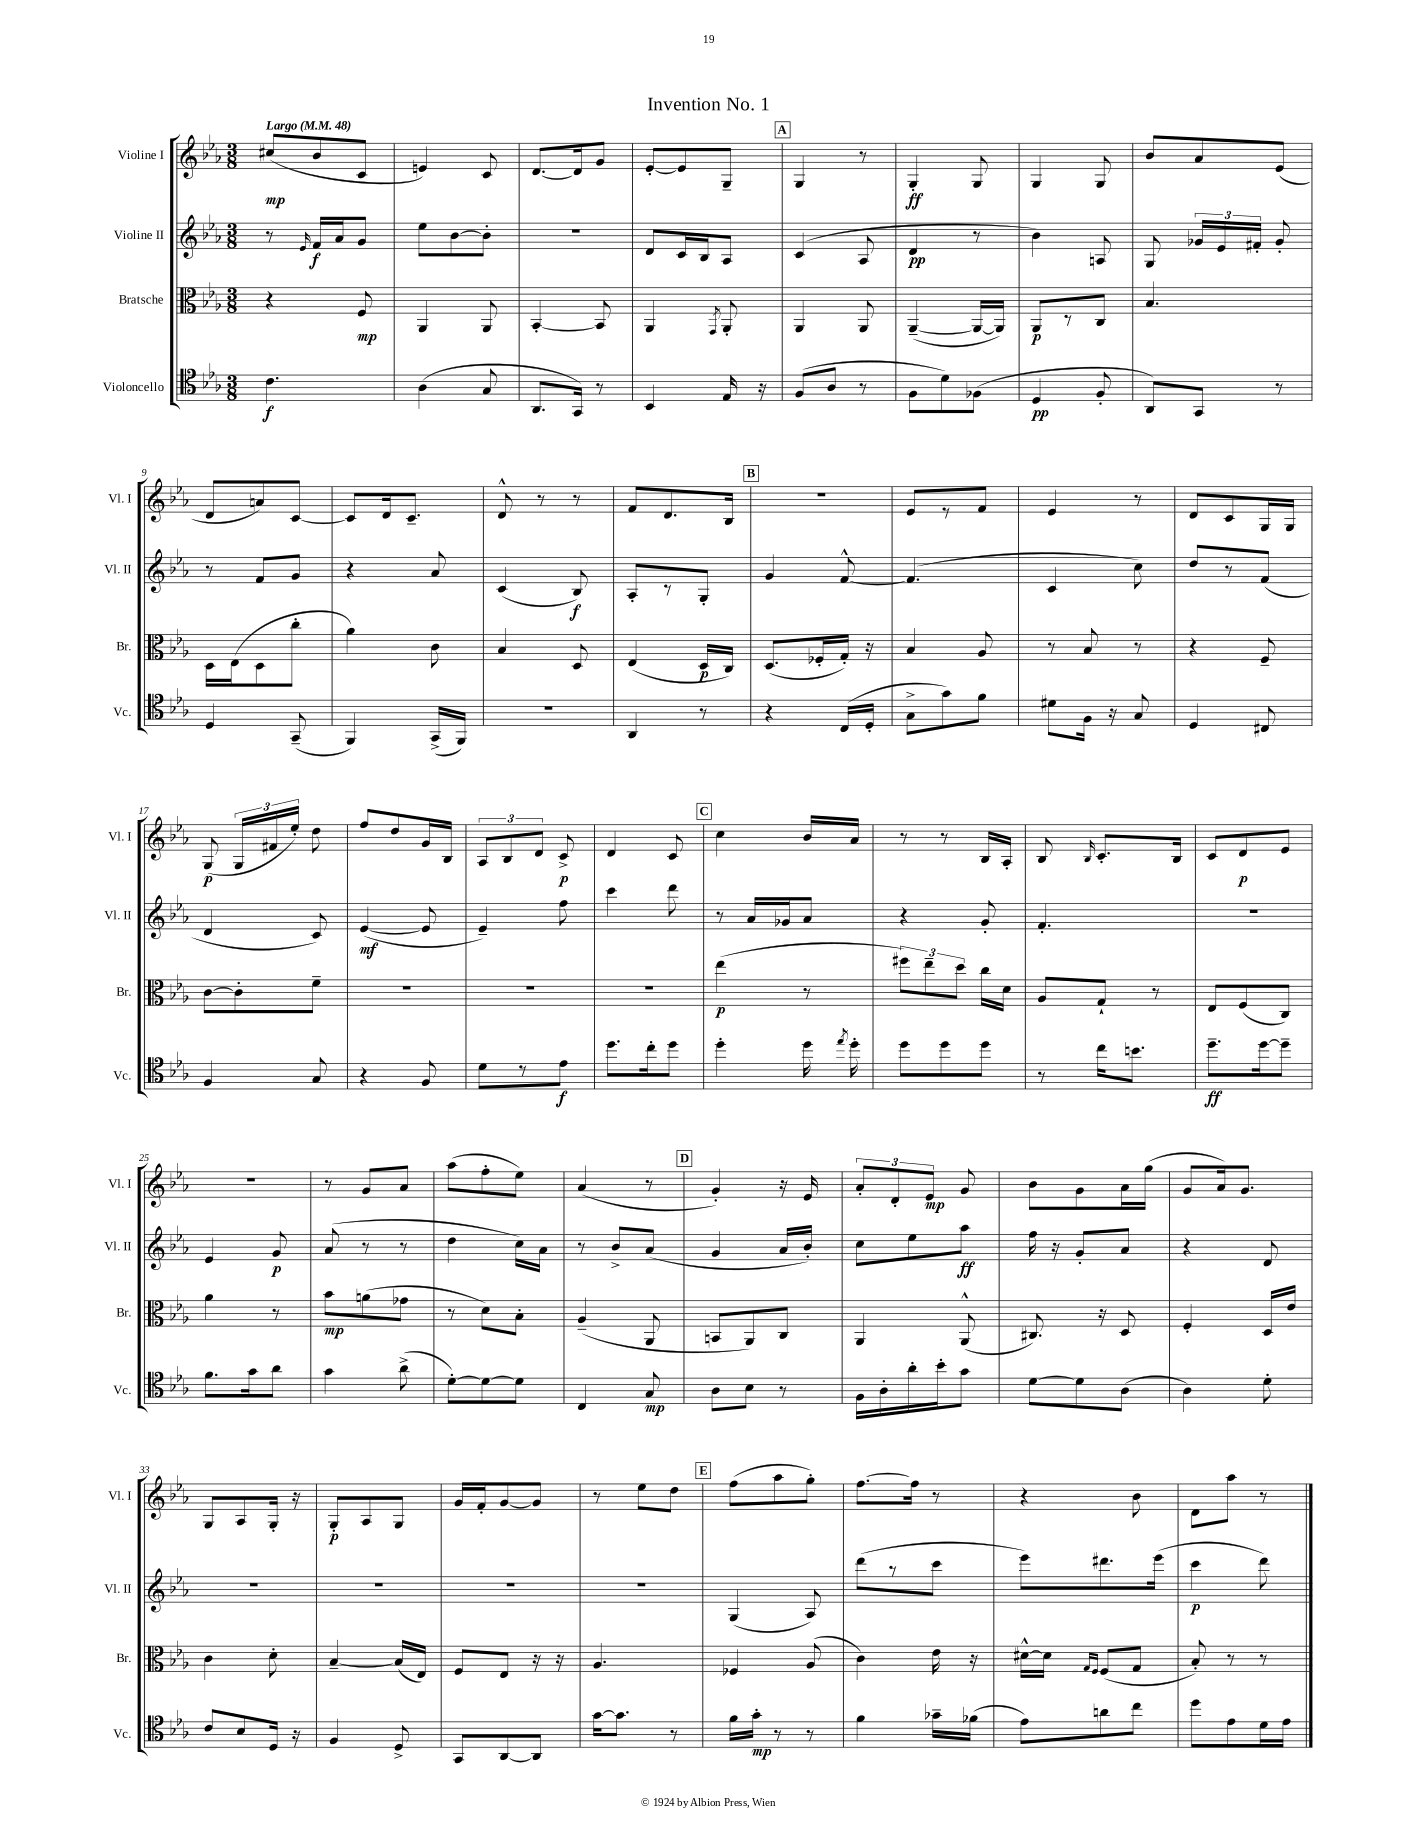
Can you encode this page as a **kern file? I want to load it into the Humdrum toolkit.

**kern	**dynam	**kern	**dynam	**kern	**dynam	**kern	**dynam
*part4	*part4	*part3	*part3	*part2	*part2	*part1	*part1
*staff4	*staff4	*staff3	*staff3	*staff2	*staff2	*staff1	*staff1
*I"Violoncello	*	*I"Bratsche	*	*I"Violine II	*	*I"Violine I	*
*I'Vc.	*	*I'Br.	*	*I'Vl. II	*	*I'Vl. I	*
*clefC4	*	*clefC3	*	*clefG2	*	*clefG2	*
*k[b-e-a-]	*	*k[b-e-a-]	*	*k[b-e-a-]	*	*k[b-e-a-]	*
*M3/8	*	*M3/8	*	*M3/8	*	*M3/8	*
*MM48	*	*MM48	*	*MM48	*	*MM48	*
=1	=1	=1	=1	=1	=1	=1	=1
!	!	!	!	!	!	!LO:TX:a:B:t=Largo	!
4.c\	f	4r	.	8r	.	(8cc#X/L	mp
.	.	.	.	16qqe-/	.	.	.
.	.	.	.	16f/LL	f	8b-/	.
.	.	.	.	16a-/J	.	.	.
.	.	8F/	mp	8g/J	.	8c/J	.
=2	=2	=2	=2	=2	=2	=2	=2
(4A-\	.	4AA-/	.	8ee-\L	.	4en/)	.
.	.	.	.	[8b-\	.	.	.
8G/	.	8AA-/	.	8b-'\J]	.	8c/	.
=3	=3	=3	=3	=3	=3	=3	=3
8.AA-/L	.	[4BB-'/	.	4.r	.	[8.d/L	.
16GG/Jk)	.	.	.	.	.	16d/k]	.
8r	.	8BB-/]	.	.	.	8g/J	.
=4	=4	=4	=4	=4	=4	=4	=4
4BB-/	.	4AA-/	.	8d/L	.	[8e-'/L	.
.	.	.	.	16c/L	.	8e-/]	.
.	.	.	.	16B-/J	.	.	.
.	.	8qGG/	.	.	.	.	.
16E-/	.	8AA-'/	.	8A-/J	.	8G~/J	.
16r	.	.	.	.	.	.	.
!!LO:REH:place=s1:t=A
=5	=5	=5	=5	=5	=5	=5	=5
(8F/L	.	4AA-/	.	(4c/	.	4G/	.
8A-/J	.	.	.	.	.	.	.
8r	.	8AA-/	.	8A-/	.	8r	.
=6	=6	=6	=6	=6	=6	=6	=6
8F\L	.	([4AA-~/	.	4d/	pp	4G'/	ff
8d\)	.	.	.	.	.	.	.
(8F-X\J	.	16AA-/LL_	.	8r	.	8G/	.
.	.	16AA-/JJ])	.	.	.	.	.
=7	=7	=7	=7	=7	=7	=7	=7
4D/	pp	8AA-/L	p	4b-\)	.	4G/	.
.	.	8r	.	.	.	.	.
8F'/	.	8C/J	.	8An/	.	8G/	.
=8	=8	=8	=8	=8	=8	=8	=8
8AA-/L)	.	4.B-/	.	8G/	.	8b-/L	.
8GG/J	.	.	.	24g-X/LL	.	8a-/	.
.	.	.	.	24e-/	.	.	.
.	.	.	.	24f#X'/JJ	.	.	.
8r	.	.	.	8g-'/	.	(8e-/J	.
!!LO:LB:g=z
=9	=9	=9	=9	=9	=9	=9	=9
4D/	.	16D\LL	.	8r	.	8d/L	.
.	.	(16E-\J	.	.	.	.	.
.	.	8D\	.	8f/L	.	8an/)	.
(8GG~/	.	8cc'\J	.	8g/J	.	[8c/J	.
=10	=10	=10	=10	=10	=10	=10	=10
4FF/)	.	4a-\)	.	4r	.	8c/L]	.
.	.	.	.	.	.	16d/k	.
.	.	.	.	.	.	8.c~/J	.
(16GG^/LL	.	8c\	.	8a-/	.	.	.
16FF/JJ)	.	.	.	.	.	.	.
=11	=11	=11	=11	=11	=11	=11	=11
4.r	.	4B-/	.	(4c/	.	8d^^/	.
.	.	.	.	.	.	8r	.
.	.	8D/	.	8B-/)	f	8r	.
=12	=12	=12	=12	=12	=12	=12	=12
4AA-/	.	(4E-/	.	8A-'/L	.	8f/L	.
.	.	.	.	8r	.	8.d/	.
8r	.	16D/LL	p	8G'/J	.	.	.
.	.	16C/JJ)	.	.	.	16B-/Jk	.
!!LO:REH:place=s1:t=B
=13	=13	=13	=13	=13	=13	=13	=13
4r	.	(8.D/L	.	4g/	.	4.r	.
.	.	16F-X'/L	.	.	.	.	.
(16C/LL	.	16G'/JJ)	.	[8f^^/	.	.	.
16D'/JJ	.	16r	.	.	.	.	.
=14	=14	=14	=14	=14	=14	=14	=14
8G^\L	.	4B-/	.	(4.f/]	.	8e-/L	.
8g\)	.	.	.	.	.	8r	.
8f\J	.	8A-/	.	.	.	8f/J	.
=15	=15	=15	=15	=15	=15	=15	=15
8d#X\L	.	8r	.	4c/	.	4e-/	.
16F\Jk	.	8B-/	.	.	.	.	.
16r	.	.	.	.	.	.	.
8G/	.	8r	.	8cc\)	.	8r	.
=16	=16	=16	=16	=16	=16	=16	=16
4D/	.	4r	.	8dd/L	.	8d/L	.
.	.	.	.	8r	.	8c/	.
8C#X/	.	8F~/	.	(8f/J	.	16G/L	.
.	.	.	.	.	.	16G/JJ	.
!!LO:LB:g=z
=17	=17	=17	=17	=17	=17	=17	=17
4F/	.	[8c\L	.	4d/	.	(8G/	p
.	.	8c'\]	.	.	.	24G/LL	.
.	.	.	.	.	.	24f#X/	.
.	.	.	.	.	.	24ee-'/JJ)	.
8G/	.	8f~\J	.	8c/)	.	8dd\	.
=18	=18	=18	=18	=18	=18	=18	=18
4r	.	4.r	.	([4e-/	mf	8ff/L	.
.	.	.	.	.	.	8dd/	.
8F/	.	.	.	8e-/]	.	16g/L	.
.	.	.	.	.	.	16B-/JJ	.
=19	=19	=19	=19	=19	=19	=19	=19
8d\L	.	4.r	.	4e-~/)	.	12A-/L	.
.	.	.	.	.	.	12B-/	.
8r	.	.	.	.	.	.	.
.	.	.	.	.	.	12d/J	.
8e-\J	f	.	.	8ff\	.	8c^/	p
=20	=20	=20	=20	=20	=20	=20	=20
8.dd\L	.	4.r	.	4ccc\	.	4d/	.
16cc'\k	.	.	.	.	.	.	.
8dd\J	.	.	.	8ddd\	.	8c/	.
!!LO:REH:place=s1:t=C
=21	=21	=21	=21	=21	=21	=21	=21
4dd'\	.	(4ee-\	p	8r	.	4cc\	.
.	.	.	.	16a-/LL	.	.	.
.	.	.	.	16g-X/J	.	.	.
16dd\	.	8r	.	8a-/J	.	16b-/LL	.
8qee-/	.	.	.	.	.	.	.
16dd'\	.	.	.	.	.	16a-/JJ	.
=22	=22	=22	=22	=22	=22	=22	=22
8dd\L	.	12ff#X\L)	.	4r	.	8r	.
.	.	12ee-~\	.	.	.	.	.
8dd\	.	.	.	.	.	8r	.
.	.	12dd\J	.	.	.	.	.
8dd\J	.	16cc\LL	.	8g'/	.	16B-/LL	.
.	.	16d\JJ	.	.	.	16A-'/JJ	.
=23	=23	=23	=23	=23	=23	=23	=23
8r	.	8A-/L	.	4.f'/	.	8B-/	.
.	.	.	.	.	.	16qqB-/	.
16cc\KL	.	8G`/J	.	.	.	8.c'/L	.
8.bn\J	.	.	.	.	.	.	.
.	.	8r	.	.	.	.	.
.	.	.	.	.	.	16B-/Jk	.
=24	=24	=24	=24	=24	=24	=24	=24
8.dd~\L	ff	8E-/L	.	4.r	.	8c/L	.
.	.	(8F/	.	.	.	8d/	p
[16dd\k	.	.	.	.	.	.	.
8dd~\J]	.	8C/J)	.	.	.	8e-/J	.
!!LO:LB:g=z
=25	=25	=25	=25	=25	=25	=25	=25
8.f\L	.	4a-\	.	4e-/	.	4.r	.
16g\k	.	.	.	.	.	.	.
8a-\J	.	8r	.	8g/	p	.	.
=26	=26	=26	=26	=26	=26	=26	=26
4g\	.	8b-\L	mp	(8a-/	.	8r	.
.	.	(8an\	.	8r	.	8g/L	.
(8a-^\	.	8g-X\J	.	8r	.	8a-/J	.
=27	=27	=27	=27	=27	=27	=27	=27
[8d'\L)	.	8r	.	4dd\	.	(8aa-\L	.
8d\_	.	8d\L)	.	.	.	8ff'\	.
8d\J]	.	8B-'\J	.	16cc\LL)	.	8ee-\J)	.
.	.	.	.	16a-\JJ	.	.	.
=28	=28	=28	=28	=28	=28	=28	=28
4C/	.	(4A-~/	.	8r	.	(4a-/	.
.	.	.	.	8b-^/L	.	.	.
8G/	mp	8AA-/	.	(8a-/J	.	8r	.
!!LO:REH:place=s1:t=D
=29	=29	=29	=29	=29	=29	=29	=29
8A-\L	.	8BBn/L	.	4g/	.	4g'/)	.
8B-\J	.	8AA-/)	.	.	.	.	.
8r	.	8C/J	.	16a-/LL	.	16r	.
.	.	.	.	16b-'/JJ)	.	16e-/	.
=30	=30	=30	=30	=30	=30	=30	=30
16F\LL	.	4AA-/	.	8cc\L	.	12a-'/L	.
16A-'\	.	.	.	.	.	.	.
.	.	.	.	.	.	12d'/	.
16a-'\	.	.	.	8ee-\	.	.	.
.	.	.	.	.	.	12e-/J	mp
16b-'\J	.	.	.	.	.	.	.
8g\J	.	(8AA-^^/	.	8aa-\J	ff	8g/	.
=31	=31	=31	=31	=31	=31	=31	=31
[8d\L	.	8.C#X/)	.	16ff\	.	8b-\L	.
.	.	.	.	16r	.	.	.
8d\]	.	.	.	8g'/L	.	8g\	.
.	.	16r	.	.	.	.	.
(8A-\J	.	8D/	.	8a-/J	.	16a-\L	.
.	.	.	.	.	.	(16gg\JJ	.
=32	=32	=32	=32	=32	=32	=32	=32
4A-\)	.	4F'/	.	4r	.	8g/L	.
.	.	.	.	.	.	16a-/k)	.
.	.	.	.	.	.	8.g/J	.
8d'\	.	16D/LL	.	8d/	.	.	.
.	.	16e-/JJ	.	.	.	.	.
!!LO:LB:g=z
=33	=33	=33	=33	=33	=33	=33	=33
8c/L	.	4c\	.	4.r	.	8G/L	.
8B-/	.	.	.	.	.	8A-/	.
16D/Jk	.	8d'\	.	.	.	16G'/Jk	.
16r	.	.	.	.	.	16r	.
=34	=34	=34	=34	=34	=34	=34	=34
4F/	.	[4B-~/	.	4.r	.	8G'/L	p
.	.	.	.	.	.	8A-/	.
8D^/	.	(16B-/LL]	.	.	.	8G/J	.
.	.	16E-/JJ)	.	.	.	.	.
=35	=35	=35	=35	=35	=35	=35	=35
8GG/L	.	8F/L	.	4.r	.	16g/LL	.
.	.	.	.	.	.	16f'/J	.
[8AA-/	.	8E-/J	.	.	.	[8g/	.
8AA-/J]	.	16r	.	.	.	8g/J]	.
.	.	16r	.	.	.	.	.
=36	=36	=36	=36	=36	=36	=36	=36
[16g\KL	.	4.A-/	.	4.r	.	8r	.
8.g\J]	.	.	.	.	.	.	.
.	.	.	.	.	.	8ee-\L	.
8r	.	.	.	.	.	8dd\J	.
!!LO:REH:place=s1:t=E
=37	=37	=37	=37	=37	=37	=37	=37
16f\LL	.	4F-X/	.	(4G/	.	(8ff\L	.
16g'\JJ	mp	.	.	.	.	.	.
8r	.	.	.	.	.	8aa-\	.
8r	.	(8A-/	.	8A-/)	.	8gg'\J)	.
=38	=38	=38	=38	=38	=38	=38	=38
4f\	.	4c\)	.	(8ddd\L	.	[8.ff\L	.
.	.	.	.	8r	.	.	.
.	.	.	.	.	.	16ff\Jk]	.
16g-X~\LL	.	16e-\	.	8ccc\J	.	8r	.
(16f-X\JJ	.	16r	.	.	.	.	.
=39	=39	=39	=39	=39	=39	=39	=39
8e-\L)	.	[16d#X^^\LL	.	8eee-\L)	.	4r	.
.	.	16d#\JJ]	.	.	.	.	.
.	.	16qqG/LL	.	.	.	.	.
.	.	16qqF/JJ	.	.	.	.	.
8an\	.	(8F/L	.	8.ddd#X\	.	.	.
8cc\J	.	8G/J	.	.	.	8b-\	.
.	.	.	.	(16eee-\Jk	.	.	.
=40	=40	=40	=40	=40	=40	=40	=40
8dd\L	.	8B-'/)	.	4ccc\	p	8d\L	.
8e-\	.	8r	.	.	.	8aa-\J	.
16d\L	.	8r	.	8ddd\)	.	8r	.
16e-\JJ	.	.	.	.	.	.	.
==	==	==	==	==	==	==	==
*-	*-	*-	*-	*-	*-	*-	*-
